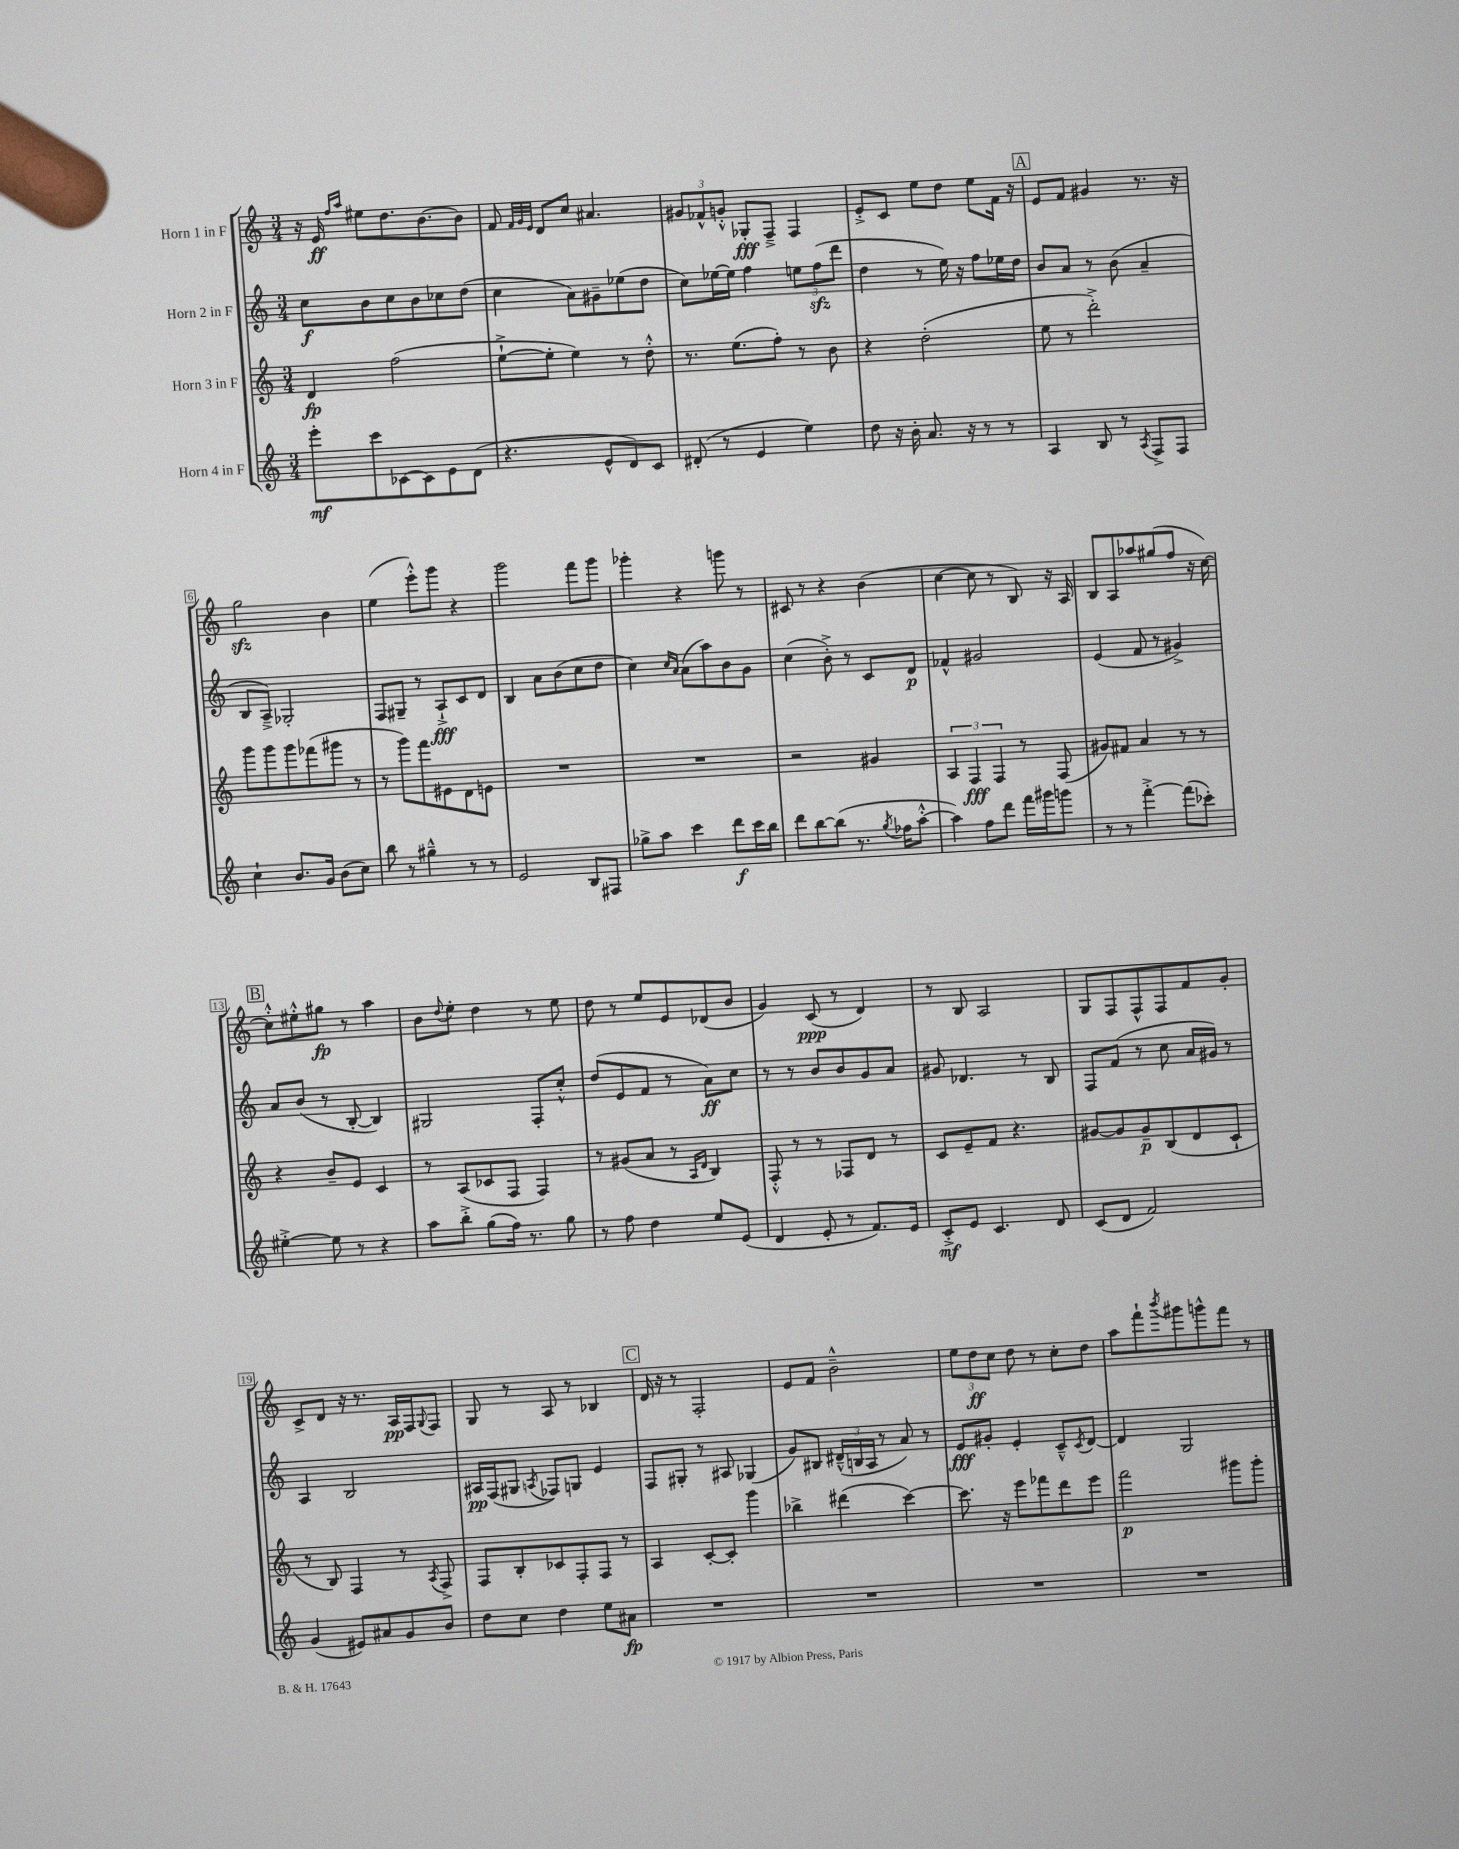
<<
\new StaffGroup <<
\new Staff = "s0" \with { instrumentName = "Horn 1 in F" } {
    \clef treble \key c \major \numericTimeSignature \time 3/4
    r16 e'16\ff \grace { f''16 a''16 } eis''8 d''8. b'8.~ b'8 |
    f'8 \grace { f'32 g'32 e'32 } d'8 c''8 ais'4. |
    \tuplet 3/2 { gis'8 fes'8-^ g'8-.-^ } ges8-.\fff f8---> f4 |
    e'8-.-> c'8 e''8 d''8 e''8 f'16 r16 |
    \mark \markup { \box "A" } e'8 f'8 gis'4 r8. r16 |
    g''2\sfz b'4 |
    e''4( e'''8-.-^) g'''8 r4 |
    g'''2 f'''8 g'''8 |
    ges'''4-. r4 g'''8 r8 |
    cis'8 r8 r4 b'4( |
    c''4~ c''8 r8 b8) r16 a16 |
    b8 a8 aes''8 gis''8( f''8 r16 c''16~) |
    \mark \markup { \box "B" } c''8-.-^ eis''8-.-^ gis''8\fp r8 a''4 |
    b'8 \appoggiatura { d''8 } e''8-. d''4 r8 e''8 |
    d''8 r8 e''8 e'8 des'8( b'8 |
    g'4) c'8\ppp( r8 d'4) |
    r8 b8 a2 |
    g8 f8 f8-^ f8 f'8 g'8-. |
    c'8-> d'8 r16 r8. a16\pp f16 \appoggiatura { g8 } f8 |
    g8 r8 a8 r8 bes4 |
    \mark \markup { \box "C" } d'16 r16 r8 f2-. |
    e'8 f'8 b'2---^ |
    \tuplet 3/2 { e''8 d''8\ff c''8 } d''8 r8 c''8-. d''8 |
    a''8 f'''8-! \acciaccatura { b'''8 } gis'''8 g'''8-^ f'''8 r8 \bar "|." |
}
\new Staff = "s1" \with { instrumentName = "Horn 2 in F" } {
    \clef treble \key c \major \numericTimeSignature \time 3/4
    c''8\f b'8 c''8 b'8 ces''8 d''8( |
    c''4 a'8) gis'8-- ees''8( d''8 |
    c''8) ees''16~ ees''16 f''4 \tuplet 3/2 { e''8 f''8\sfz( d'''8 } |
    d''4 r8 e''16) r16 f''8 ees''16 d''16 |
    \mark \markup { \box "A" } b'8 a'8 r8 b'8( a'4-- |
    b8 a8--->) ges2-. |
    f8 gis8-- r8 a8-!->\fff c'8 d'8 |
    b4 a'8 b'8( c''8 d''8 |
    c''4) \grace { c''16 a'16 } a'8( a''8) b'8 g'8 |
    c''4( b'8-.->) r8 c'8 d'8\p |
    fes'4-^ gis'2 |
    e'4( f'8 r8 gis'4->) |
    \mark \markup { \box "B" } a'8 b'8( r8 b8~-. b4) |
    gis2 f8-. c''8-.-^ |
    d''8( e'8 f'8 r8 a'8\ff) c''8 |
    r8 r8 b'8 b'8 g'8 a'8 |
    gis'8 des'4. r8 b8 |
    f8 f'8( r8 c''8 a'16 gis'16) r8 |
    a4 b2 |
    ais16\pp f16( gis8 \acciaccatura { a8 } fes8) g8 e'4 |
    \mark \markup { \box "C" } f8 gis8-. r8 ais8 ges4( |
    g'8) bis8 \tuplet 3/2 { dis'16---^( b16 a16 } r8 a'8) r8 |
    e'8\fff gis'8-. e'4-. c'8---^ \acciaccatura { c'8 } d'8~ |
    d'4 g2 \bar "|." |
}
\new Staff = "s2" \with { instrumentName = "Horn 3 in F" } {
    \clef treble \key c \major \numericTimeSignature \time 3/4
    d'4\fp f''2( |
    e''8~-!-> e''8-. e''4) r8 d''8-.-^ |
    r8. e''8.( f''8-.) r8 b'8 |
    r4 d''2-.( |
    \mark \markup { \box "A" } e''8 r8 d'''2-.->) |
    g'''8 g'''8 g'''8 fes'''8( gis'''8 r8 |
    r8 g'''8) f'''8 eis'8 d'8 e'8 |
    R2. |
    R2. |
    r2 gis'4 |
    \tuplet 3/2 { a4 f4\fff f4 } r8 f8( |
    gis'8) fis'8 a'4 r8 r8 |
    \mark \markup { \box "B" } r4 b'8-- e'8 c'4 |
    r8 a8( ces'8 f8 f4) |
    r8 gis'8( a'8 r8 \grace { a16 d'16 } b4) |
    f8-.-^ r8 r8 fes8 d'8 r8 |
    c'8 e'8-- f'8 r4. |
    gis'8~ gis'8 gis'8--\p b8( d'8 c'8-! |
    r8 b8) f4 r8 \acciaccatura { a8 } f8-> |
    f8 b8-. ces'8 f8-. f8 r8 |
    \mark \markup { \box "C" } a4 c'8~-. c'8-. g'''4 |
    bes''4-> dis'''4( c'''4~) |
    c'''8. r16 e'''8 fes'''8 d'''8 e'''8 |
    f'''2\p gis'''8 gis'''8-. \bar "|." |
}
\new Staff = "s3" \with { instrumentName = "Horn 4 in F" } {
    \clef treble \key c \major \numericTimeSignature \time 3/4
    e'''8-.\mf c'''8 ces'8~ ces'8 e'8 d'8( |
    r4. e'8-^ d'8) c'8 |
    dis'8-.( r8 e'4 e''4) |
    d''8 r16 b'16-. a'8. r16 r8 r8 |
    \mark \markup { \box "A" } a4 b8 r8 \acciaccatura { a8 } f8-> f8 |
    c''4-! b'8. g'16 b'8( c''8) |
    b''8 r8 gis''4---^ r8 r8 |
    e'2 b8 fis8 |
    ges''8-> a''8 c'''4 d'''8\f c'''16 b''16 |
    d'''8 b''8~ b''8( r8. \acciaccatura { g''8 } fes''16 a''8~-.-^ |
    a''4) f''8 d'''8 f'''16 gis'''16 g'''8 |
    r8 r8 f'''4~-.-> f'''8( ces'''8-.) |
    \mark \markup { \box "B" } eis''4~-.-> eis''8 r8 r4 |
    a''8 b''8-.-> g''8( f''16) r8. g''8 |
    r8 f''8 d''4 e''8 e'8( |
    d'4 e'8-. r8 f'8.) e'16 |
    c'8-.->\mf e'8 c'4. d'8 |
    c'8( d'8 f'2) |
    g'4( eis'8) ais'8 g'8 b'8 |
    d''8 c''8 d''4 e''8 ais'8\fp |
    \mark \markup { \box "C" } R2. |
    R2. |
    R2. |
    R2. \bar "|." |
}
>>
>>
\layout { \context { \Score \override BarNumber.stencil = #(make-stencil-boxer 0.1 0.3 ly:text-interface::print) } }
